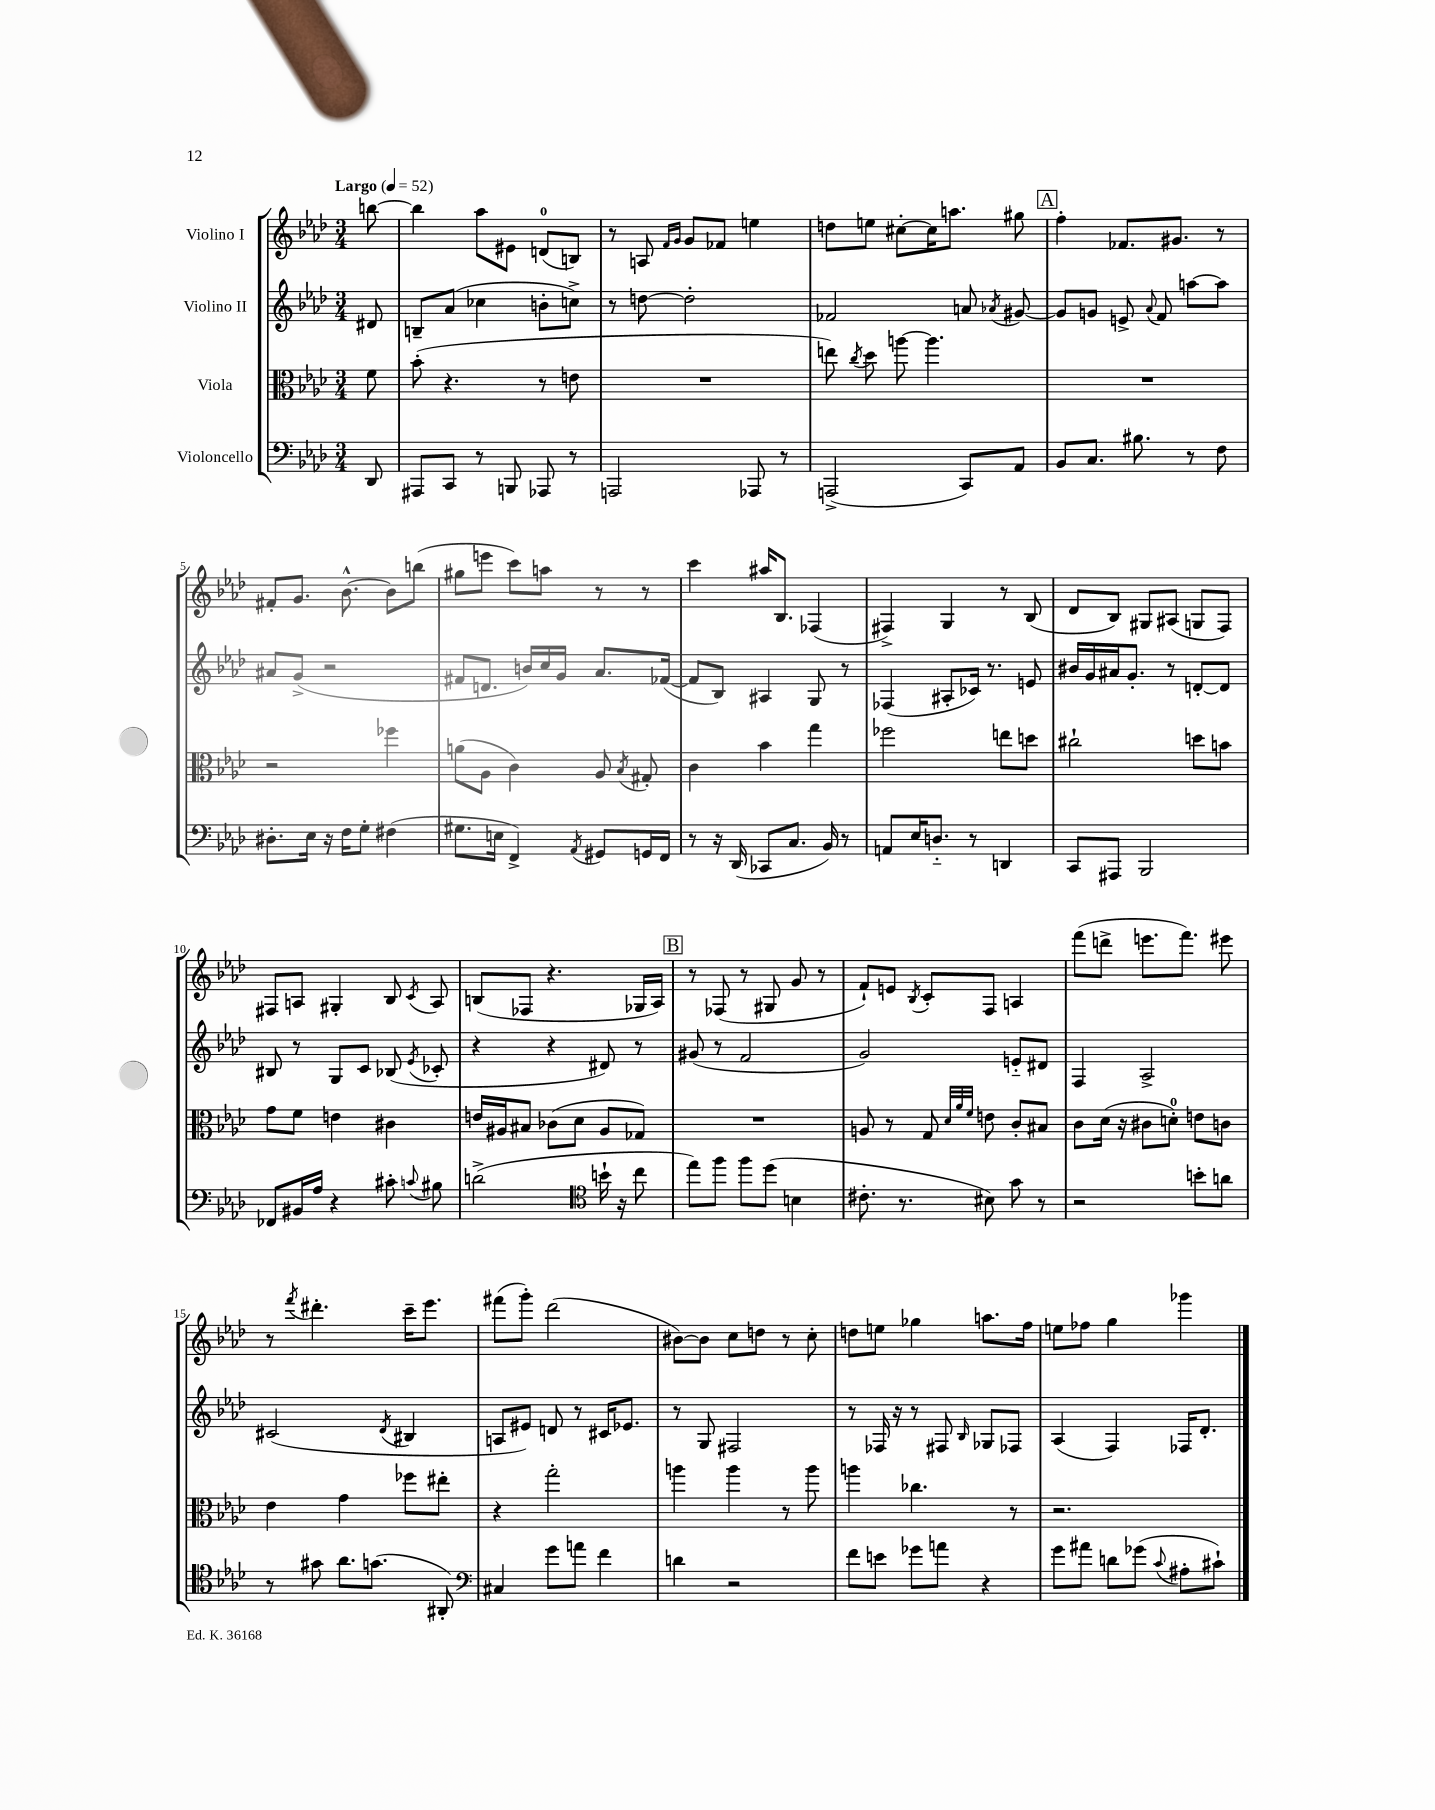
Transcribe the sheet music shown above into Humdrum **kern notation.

**kern	**kern	**kern	**kern
*part4	*part3	*part2	*part1
*staff4	*staff3	*staff2	*staff1
*I"Violoncello	*I"Viola	*I"Violino II	*I"Violino I
*clefF4	*clefC3	*clefG2	*clefG2
*k[b-e-a-d-]	*k[b-e-a-d-]	*k[b-e-a-d-]	*k[b-e-a-d-]
*M3/4	*M3/4	*M3/4	*M3/4
*MM52	*MM52	*MM52	*MM52
=	=	=	=
!	!	!	!LO:TX:a:B:t=Largo
8DD-/	8f\	8d#X/	[8bbn\
=1	=1	=1	=1
8AAA#X/L	(8b-'\	8Bn~/L	4bb\]
8CC/J	4.r	(8a-/J	.
8r	.	4cc-X\	8aa-\L
8BBBn/	.	.	8e#X\J
8AAA-X/	8r	8bn'\L	(8dn/L
8r	8en\	8ccn^\J)	8Bn/J)
=2	=2	=2	=2
2AAAn/	2.r	8r	8r
.	.	[8ddn\	8An/
.	.	.	16qqf/LL
.	.	.	16qqg/JJ
.	.	2dd'\]	8g/L
.	.	.	8f-X/J
8AAA-X/	.	.	4een\
8r	.	.	.
=3	=3	=3	=3
(2AAAn^/	8een\)	2f-X/	8ddn\L
.	8qcc/	.	.
.	8dd-\	.	8een\J
.	[8aan\	.	[8cc#X'\L
.	4.aa\]	.	16cc#\K]
.	.	.	8.aan\J
8CC/L)	.	8an/	.
.	.	8qa-X/	.
8AA-/J	.	[8g#X/	8gg#X\
!!LO:REH:place=s1:t=A
=4	=4	=4	=4
8BB-/L	2.r	8g#/L]	4ff'\
8.C/J	.	8gn/J	.
.	.	8en^/	8.f-X/L
8.B#X\	.	.	.
.	.	8qqa-/	.
.	.	8f/	.
.	.	.	8.g#X/J
8r	.	[8aan\L	.
8F\	.	8aa\J]	8r
!!LO:LB:g=z
=5	=5	=5	=5
8.D#X'\L	2r	8a#X/L	8f#X'/L
.	.	(8g^/J	8.g/J
16E-\Jk	.	.	.
16r	.	2r	.
16F\KL	.	.	[8.b-^^\
8G'\J	.	.	.
(4F#X\	4ff-X\	.	8b-\L]
.	.	.	(8bbn\J
=6	=6	=6	=6
8.G#X\L	(8an\L	8f#X/L	8gg#X\L
.	8A-\J	8.dn/J	8eeen\J
16En\Jk	.	.	.
4FF^/)	4c\)	.	8ccc\L)
.	.	16bn/LL)	.
.	.	16cc/	8aan\J
.	.	16g/JJ	.
8qAA-/	.	.	.
8GG#X/L	8A-/	8.a-/L	8r
.	8qB-/	.	.
16GGn/L	8G#X'/	.	8r
16FF/JJ	.	([16f-X/Jk	.
=7	=7	=7	=7
8r	4c\	8f-/L]	4ccc\
16r	.	8B-/J)	.
(16DD-/	.	.	.
8CC-X/L	4b-\	4A#X/	16aa#X/KL
.	.	.	8.B-/J
8.C/J	.	.	.
.	4gg\	8G/	(4F-X/
16BB-/)	.	.	.
8r	.	8r	.
=8	=8	=8	=8
8AAn/L	2ff-X\	(4F-X/	4F#X^/)
16E-/K	.	.	.
8.Dn/J	.	.	.
.	.	8A#X'/L	4G/
8r	.	16c-X/Jk)	.
.	.	8.r	.
4DDn/	8een\L	.	8r
.	8ddn\J	8en/	(8B-/
=9	=9	=9	=9
8CC/L	2cc#X`\	16b#X/LL	8d-/L
.	.	16g/	.
8AAA#X/J	.	16a#X/J	8B-/J)
.	.	8.g'/J	.
2BBB-/	.	.	8G#X/L
.	.	8r	(8A#X/J
.	8ddn\L	[8dn'/L	8Gn/L
.	8bn\J	8d/J]	8F/J)
!!LO:LB:g=z
=10	=10	=10	=10
8FF-X/L	8g\L	8B#X/	8F#X/L
16BB#X/L	8f\J	8r	8An/J
16A-/JJ	.	.	.
4r	4en\	8G/L	4G#X'/
.	.	8c/J	.
8c#X'\	4c#X\	(8B-X/	8B-/
8qqcn/	.	8qe-/	8qc/
8B#X\	.	8c-X'/	8A/
=11	=11	=11	=11
(2dn^\	16en/LL	4r	(8Bn/L
.	16A#X/J	.	.
.	8B#X/J	.	8F-X/J
.	(8c-X\L	4r	4.r
.	8d-\J	.	.
*clefC4	*	*	*
16bn`\	8A#/L	8d#X/)	.
16r	.	.	.
8cc\	8G-X/J)	8r	16G-X/LL
.	.	.	16A-/JJ)
!!LO:REH:place=s1:t=B
=12	=12	=12	=12
8ee-\L)	2.r	(8g#X/	8r
8ff\J	.	8r	(8F-X/
8ff\L	.	2f/	8r
(8dd-\J	.	.	8G#X/
4Bn\	.	.	8g/
.	.	.	8r
=13	=13	=13	=13
8.c#X'\	8An/	2g/)	8f`/L)
.	8r	.	8en/J
8.r	.	.	.
.	.	.	8qB-/
.	8G/	.	8c'/L
.	32qqd-/LLL	.	.
.	32qqa-/	.	.
.	32qqf/JJJ	.	.
8B#X\)	8en\	.	8F/J
8g\	8c'/L	8en/L	4An/
8r	8B#X/J	8d#X/J	.
=14	=14	=14	=14
2r	8c\L	4F/	(8fff\L
.	(16d-\Jk	.	8dddn^\J
.	16r	.	.
.	8c#X\L	2A-^/	8.eeen\L
.	8dn'\J)	.	.
.	.	.	8.fff\J)
8bn'\L	8en\L	.	.
8an\J	8cn\J	.	8eee#X\
!!LO:LB:g=z
=15	=15	=15	=15
8r	4e-\	(2c#X/	8r
.	.	.	8qfff/
8g#X\	.	.	4.ddd#X'\
8.a-\L	4g\	.	.
(8.gn\J	.	.	.
.	.	8qd-/	.
.	8ff-X\L	4B#X/	16ccc~\KL
.	.	.	8.eee-\J
8AA#X'/)	8ee#X'\J	.	.
=16	=16	=16	=16
*clefF4	*	*	*
4C#X/	4r	8An/L	(8fff#X\L
.	.	8e#X/J)	8ggg'\J)
8g\L	2gg'\	8dn/	(2ddd-\
8an\J	.	8r	.
4f\	.	16c#X/KL	.
.	.	8.e-X/J	.
=17	=17	=17	=17
4dn\	4aan\	8r	[8b#X\L)
.	.	8G/	8b#\J]
2r	4aa\	2F#X/	8cc\L
.	.	.	8ddn\J
.	8r	.	8r
.	8aa\	.	8cc'\
=18	=18	=18	=18
8f\L	4aan\	8r	8ddn\L
8en\J	.	16F-X/	8een\J
.	.	16r	.
8g-X\L	4.cc-X\	8r	4gg-X\
8an\J	.	8F#X/	.
.	.	16qqB-/	.
4r	.	8G-X/L	8.aan\L
.	8r	8F-X/J	.
.	.	.	16ff\Jk
=19	=19	=19	=19
8g\L	2.r	(4A-/	8een\L
8a#X\J	.	.	8ff-X\J
8dn\L	.	4F/)	4gg\
(8g-X\J	.	.	.
8qqc/	.	.	.
8A#X'\L	.	16F-X/KL	4ggg-X\
.	.	8.d-'/J	.
8c#X`\J)	.	.	.
==	==	==	==
*-	*-	*-	*-
